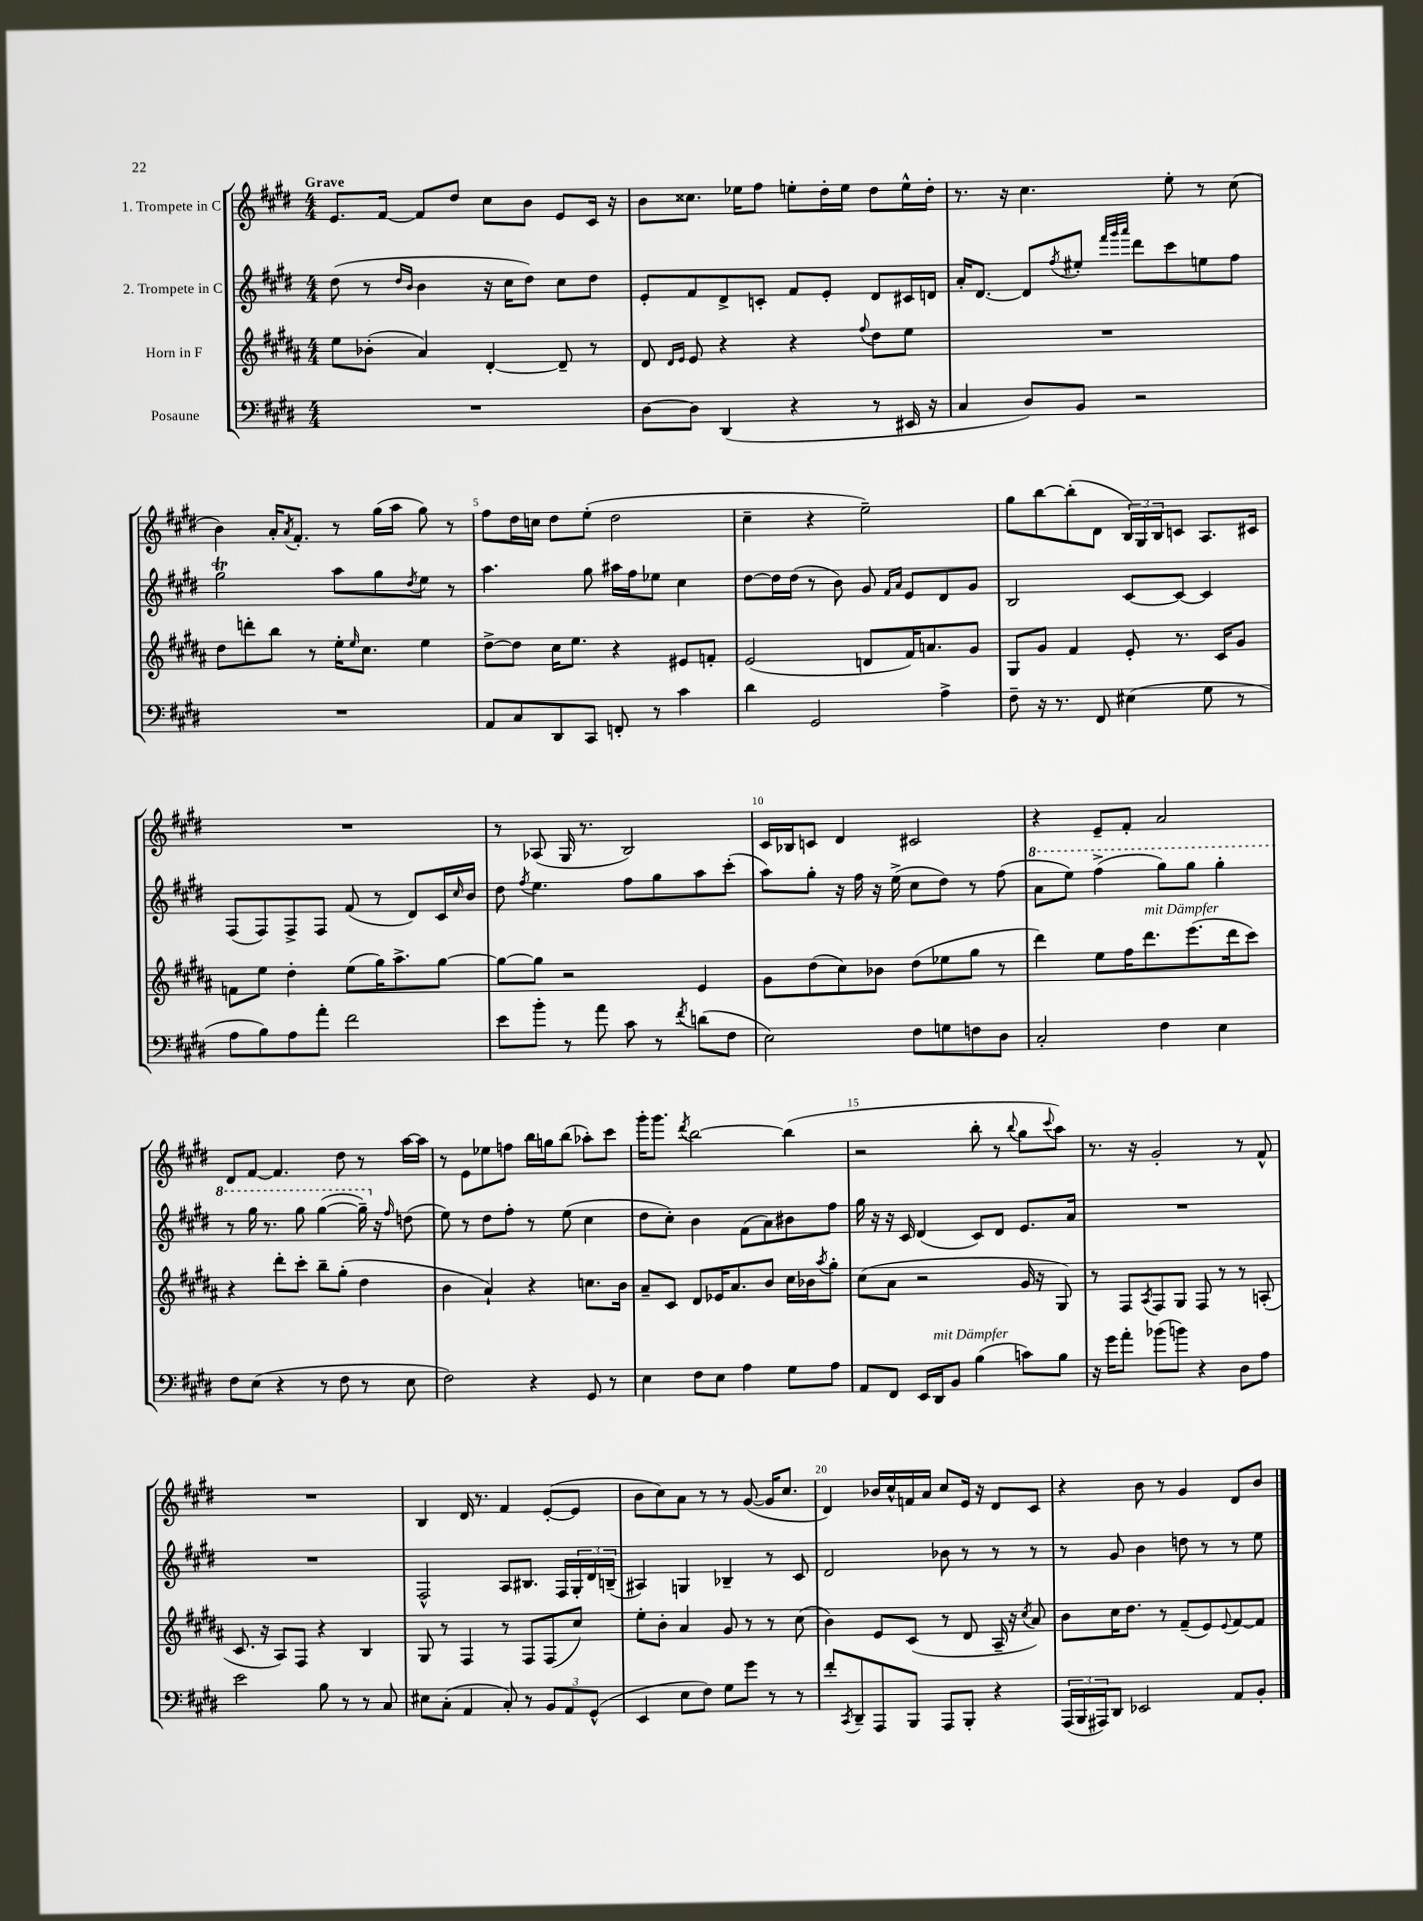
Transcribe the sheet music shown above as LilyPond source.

<<
\new StaffGroup <<
\new Staff = "s0" \with { instrumentName = "1. Trompete in C" } {
    \clef treble \key e \major \numericTimeSignature \time 4/4 \tempo "Grave"
    e'8. fis'16~ fis'8 dis''8 cis''8 b'8 e'8 cis'16 r16 |
    b'8 cisis''8. ees''16 fis''8 e''8-. dis''16-. e''16 dis''8 e''16-^ dis''16-. |
    r8. r16 cis''4. e''8-. r8 cis''8( |
    b'4) a'16-. \acciaccatura { a'8 } fis'8.-. r8 gis''16( a''16 gis''8) r8 |
    fis''8 dis''16 c''16 dis''8 e''8-.( dis''2 |
    cis''4-- r4 e''2--) |
    gis''8 b''8~ b''8-.( dis'8 \tuplet 3/2 { b16) gis16 b16 } c'8 a8. cis'16 |
    R1 |
    r8 aes8( gis16 r8. b2) |
    cis'16 bes16 c'8 dis'4 cis'2 |
    r4 e'8-- fis'8-. a'2 |
    dis'8 fis'8~ fis'4. dis''8 r8 a''16~ a''16 |
    r8 e'8 ees''8 f''8 b''16 g''16 b''8( aes''8-.) cis'''8 |
    gis'''16-. gis'''8. \acciaccatura { dis'''8 } b''2~ b''4( |
    r2 b''8-. r8 \appoggiatura { b''8 } gis''8 \appoggiatura { cis'''8 } a''8) |
    r8. r16 gis'2-. r8 fis'8-^ |
    R1 |
    b4 dis'16 r8. fis'4 e'8~-.( e'8 |
    b'8 cis''8) a'8 r8 r8 gis'8~( gis'16 cis''8. |
    dis'4) bes'16 cis''16-^ f'16 a'16 cis''8 e'16 r16 dis'8 cis'8 |
    r4 b'8 r8 gis'4 dis'8 b'8 \bar "|." |
}
\new Staff = "s1" \with { instrumentName = "2. Trompete in C" } {
    \clef treble \key e \major \numericTimeSignature \time 4/4
    dis''8( r8 \grace { dis''16 b'16 } b'4 r16 cis''16 dis''8) cis''8 dis''8 |
    e'8-. fis'8 dis'8-> c'8-. fis'8 e'8-. dis'8 cis'16 d'16 |
    a'16-. dis'8.~ dis'8 \acciaccatura { fis''8 } eis''8-. \grace { fis'''32 gis'''32 a'''32 } dis'''8 cis'''8 e''8 fis''8 |
    gis''2\trill a''8 gis''8 \acciaccatura { dis''8 } e''8 r8 |
    a''4. gis''8 ais''16 fis''16 ees''8 cis''4 |
    dis''8~ dis''16 dis''16( r8 b'8) gis'8 \grace { fis'16 a'16 } e'8 dis'8 gis'8 |
    b2 cis'8~ cis'8~ cis'4 |
    fis8( fis8) fis8-> fis8 fis'8( r8 dis'8) cis'16 \grace { cis''16 } b'16 |
    dis''8 \acciaccatura { fis''8 } e''4. fis''8 gis''8 a''8 cis'''8-.( |
    a''8) gis''8-. r16 fis''16 r16 e''16->( cis''8 dis''8) r8 fis''8( |
    \ottava #1 a''8 e'''8) fis'''4->( gis'''8) gis'''8 gis'''4-. |
    r8 gis'''16 r8. gis'''8 gis'''4~( gis'''16--) \ottava #0 r16 \grace { fis''16 } d''8( |
    e''8) r8 dis''8 fis''8-. r8 e''8( cis''4 |
    dis''8 cis''8-.) b'4 fis'8( a'8) bis'8 fis''8 |
    gis''16 r16 r16 cis'16 dis'4( cis'8) dis'8 e'8. a'16 |
    R1 |
    R1 |
    fis2-^ a8 bis8. fis16 \tuplet 3/2 { gis16-. dis'16 b16--( } |
    ais4) g4 bes4-- r8 cis'8 |
    dis'2 bes'8 r8 r8 r8 |
    r8 gis'8 b'4 d''8 r8 r8 e''8 \bar "|." |
}
\new Staff = "s2" \with { instrumentName = "Horn in F" } {
    \clef treble \key b \major \numericTimeSignature \time 4/4
    e''8 bes'8-.( ais'4) dis'4~-. dis'8-- r8 |
    dis'8 \grace { dis'16 e'16 } e'8 r4 r4 \appoggiatura { fis''8 } dis''8 e''8 |
    R1 |
    dis''8 d'''8-. b''8 r8 e''16-. \grace { e''16 } cis''8. e''4 |
    dis''8~-> dis''8 cis''16 e''8. r4 eis'8 f'8-. |
    e'2( d'8 fis'16) a'8. gis'8 |
    gis8 gis'8 fis'4 e'8-. r8. cis'16 gis'8 |
    f'8 e''8 dis''4-. e''8( gis''16) ais''8.-> gis''8~ |
    gis''8~ gis''8 r2 e'4 |
    gis'8 dis''8( cis''8) bes'8 dis''8( ees''8 gis''8 r8 |
    dis'''4) e''8 fis''16 dis'''8.^\markup { \italic "mit Dämpfer" } e'''8.( dis'''16 cis'''8) |
    r4 dis'''8-. cis'''8-. b''8-- gis''8-.( dis''4 |
    b'4 ais'4-!) r4 c''8. b'16 |
    ais'8-- cis'8 dis'8 ees'16 ais'8. b'8 cis''16 bes'16 \acciaccatura { ais''8 } gis''8-. |
    cis''8( ais'8 r2 gis'16 r16 gis8) |
    r8 fis8 \acciaccatura { ais8 } fis8 gis8 fis8 r8 r8 a8-.( |
    cis'8. r16 ais8) fis8 r4 b4 |
    gis8 r8 fis4 r8 fis8 fis8( cis''8) |
    e''8-. b'8-. ais'4 gis'8 r8 r8 cis''8( |
    b'4) e'8 cis'8( r8 dis'8 ais16-- r16 \acciaccatura { cis''8 } ais'8) |
    b'8 cis''16 dis''8. r8 fis'8--( e'8) \appoggiatura { e'8 } fis'8~ fis'8 \bar "|." |
}
\new Staff = "s3" \with { instrumentName = "Posaune" } {
    \clef bass \key e \major \numericTimeSignature \time 4/4
    R1 |
    dis8~ dis8 dis,4( r4 r8 eis,16 r16 |
    cis4 dis8) b,8 r2 |
    R1 |
    a,8 cis8 dis,8 cis,8 f,8-. r8 cis'4 |
    dis'4 gis,2 a4-> |
    fis8-- r16 r8. fis,8 eis4( gis8 r8 |
    a8 b8) a8 a'8-. fis'2 |
    e'8 b'8-. r8 a'8 cis'8 r8 \acciaccatura { fis'8 } d'8( fis8 |
    e2) fis8 g8 f8 dis8 |
    cis2-. fis4 e4 |
    fis8 e8( r4 r8 fis8 r8 e8 |
    fis2) r4 gis,8 r8 |
    e4 fis8 e8 a4 gis8 a8 |
    a,8 fis,8 e,16 dis,16^\markup { \italic "mit Dämpfer" } b,8 b4( c'8) b8 |
    r16 gis'16 a'8-. bes'8( b'8) r4 dis8 a8 |
    e'2 b8 r8 r8 cis8 |
    eis8 cis8-.( a,4 cis8-.) r8 \tuplet 3/2 { b,8 a,8 gis,8-^( } |
    e,4 e8 fis8) gis8 gis'8 r8 r8 |
    fis'8-. \acciaccatura { cis,8 } dis,8-- a,,8 b,,8 a,,8 b,,8-. r4 |
    \tuplet 3/2 { a,,16( b,,16 ais,,16) } dis,8 ees,2 a,8 b,8-. \bar "|." |
}
>>
>>
\layout { \context { \Score \override BarNumber.break-visibility = ##(#f #t #t) barNumberVisibility = #(every-nth-bar-number-visible 5) } }
